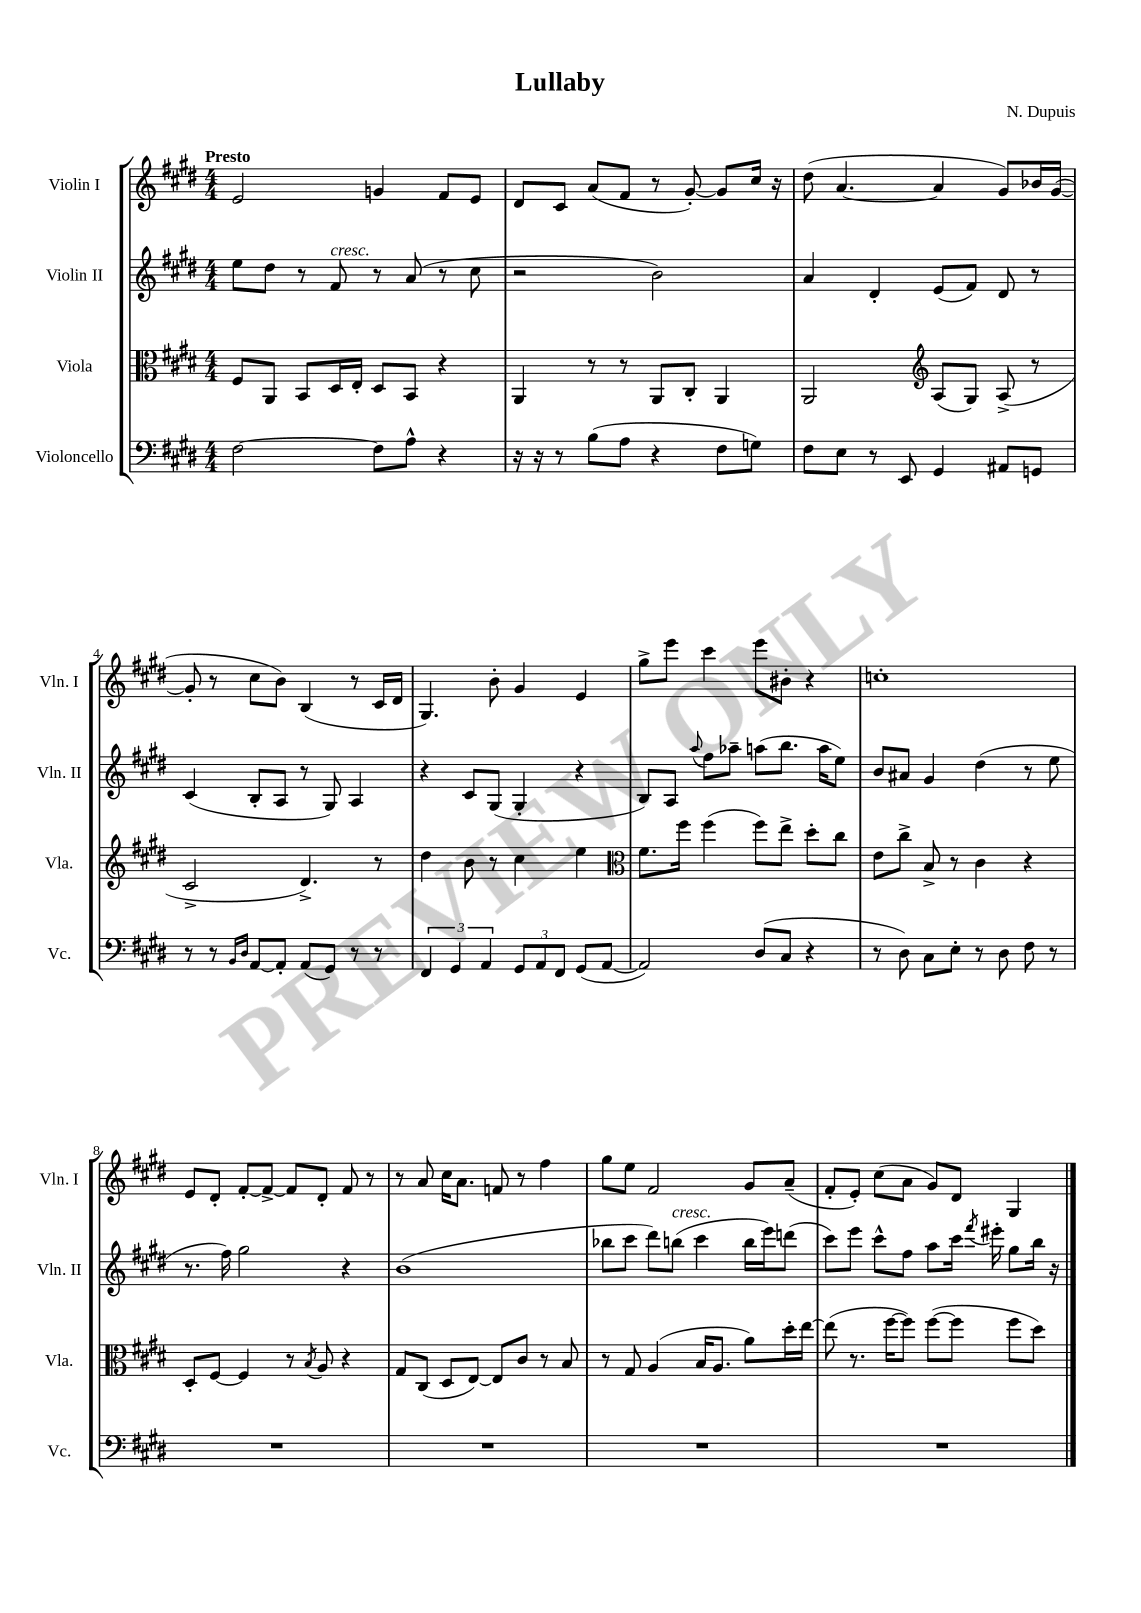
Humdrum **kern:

**kern	**kern	**kern	**kern
*staff4	*staff3	*staff2	*staff1
*clefF4	*clefC3	*clefG2	*clefG2
*k[f#c#g#d#]	*k[f#c#g#d#]	*k[f#c#g#d#]	*k[f#c#g#d#]
*M4/4	*M4/4	*M4/4	*M4/4
[2F#	8F#	8ee	2e
.	8AA	8dd#	.
.	8BB	8r	.
.	16D#	8f#	.
.	16E'	.	.
8F#]	8D#	8r	4g
8A^^	8BB	(8a	.
4r	4r	8r	8f#
.	.	8cc#	8e
=	=	=	=
16r	4AA	2r	8d#
16r	.	.	.
8r	.	.	8c#
(8B	8r	.	(8a
8A	8r	.	8f#
4r	8AA	2b)	8r
.	8C#'	.	[8g#')
8F#	4AA	.	8g#]
8G)	.	.	16cc#
.	.	.	16r
=	=	=	=
8F#	2AA	4a	(8dd#
8E	.	.	[4.a
8r	.	4d#'	.
8EE	.	.	.
*	*clefG2	*	*
4GG#	(8A	(8e	4a]
.	8G#)	8f#)	.
8AA#	(8A^	8d#	8g#)
8GG	8r	8r	16b-
.	.	.	([16g#
=	=	=	=
8r	2c#^	(4c#	8g#']
8r	.	.	8r
16qqBB	.	.	.
16qqD#	.	.	.
[8AA	.	8B'	8cc#
8AA']	.	8A	8b)
(8AA	4.d#^)	8r	(4B
8GG#)	.	8G#)	.
8r	.	4A	8r
8r	8r	.	16c#
.	.	.	16d#
=	=	=	=
6FF#	4dd#	4r	4.G#)
6GG#	.	.	.
.	8b	8c#	.
6AA	.	.	.
.	8r	(8G#	8b'
12GG#	4cc#	4G#'	4g#
12AA	.	.	.
12FF#	.	.	.
(8GG#	4ee	4r	4e
[8AA	.	.	.
=	=	=	=
*	*clefC3	*	*
2AA])	8.f#	8B)	8gg#^
.	.	8A	8eee
.	16ff#	.	.
.	.	8qqaa	.
.	(4ff#	8ff#	4ccc#
.	.	8aa-~	.
(8D#	8ff#)	(8aa	8eee
8C#	8ee^	8.bb	8b#'
4r	8dd#'	.	4r
.	.	16aa	.
.	8cc#	8ee)	.
=	=	=	=
8r	8e	8b	1cc'
8D#)	8cc#^	8a#	.
8C#	8B^	4g#	.
8E'	8r	.	.
8r	4c#	(4dd#	.
8D#	.	.	.
8F#	4r	8r	.
8r	.	8ee	.
=	=	=	=
1r	8D#'	8.r	8e
.	[8F#	.	8d#'
.	.	16ff#)	.
.	4F#]	2gg#	[8f#'
.	.	.	8f#^_
.	8r	.	8f#]
.	8qB	.	.
.	8A	.	8d#'
.	4r	4r	8f#
.	.	.	8r
=	=	=	=
1r	8G#	(1b	8r
.	(8C#	.	8a
.	8D#	.	16cc#
.	.	.	8.a
.	[8E)	.	.
.	8E]	.	8f
.	8c#	.	8r
.	8r	.	4ff#
.	8B	.	.
=	=	=	=
1r	8r	8bb-	8gg#
.	8G#	8ccc#	8ee
.	(4A	8ddd#)	2f#
.	.	(8bb	.
.	16B	4ccc#	.
.	8.A	.	.
.	8a)	16bb	8g#
.	.	16eee)	.
.	16dd#'	(8ddd	(8a~
.	[16ee	.	.
=	=	=	=
1r	(8ee]	8ccc#)	8f#'
.	8.r	8eee	8e')
.	.	8ccc#^^	(8cc#
.	[16ff#	.	.
.	8ff#])	8ff#	8a
.	([8ff#	8aa	8g#)
.	8ff#]	16ccc#	8d#
.	.	8qfff#	.
.	.	16eee#'	.
.	8ff#	8gg#	4G#
.	8dd#)	16bb	.
.	.	16r	.
==	==	==	==
*-	*-	*-	*-
